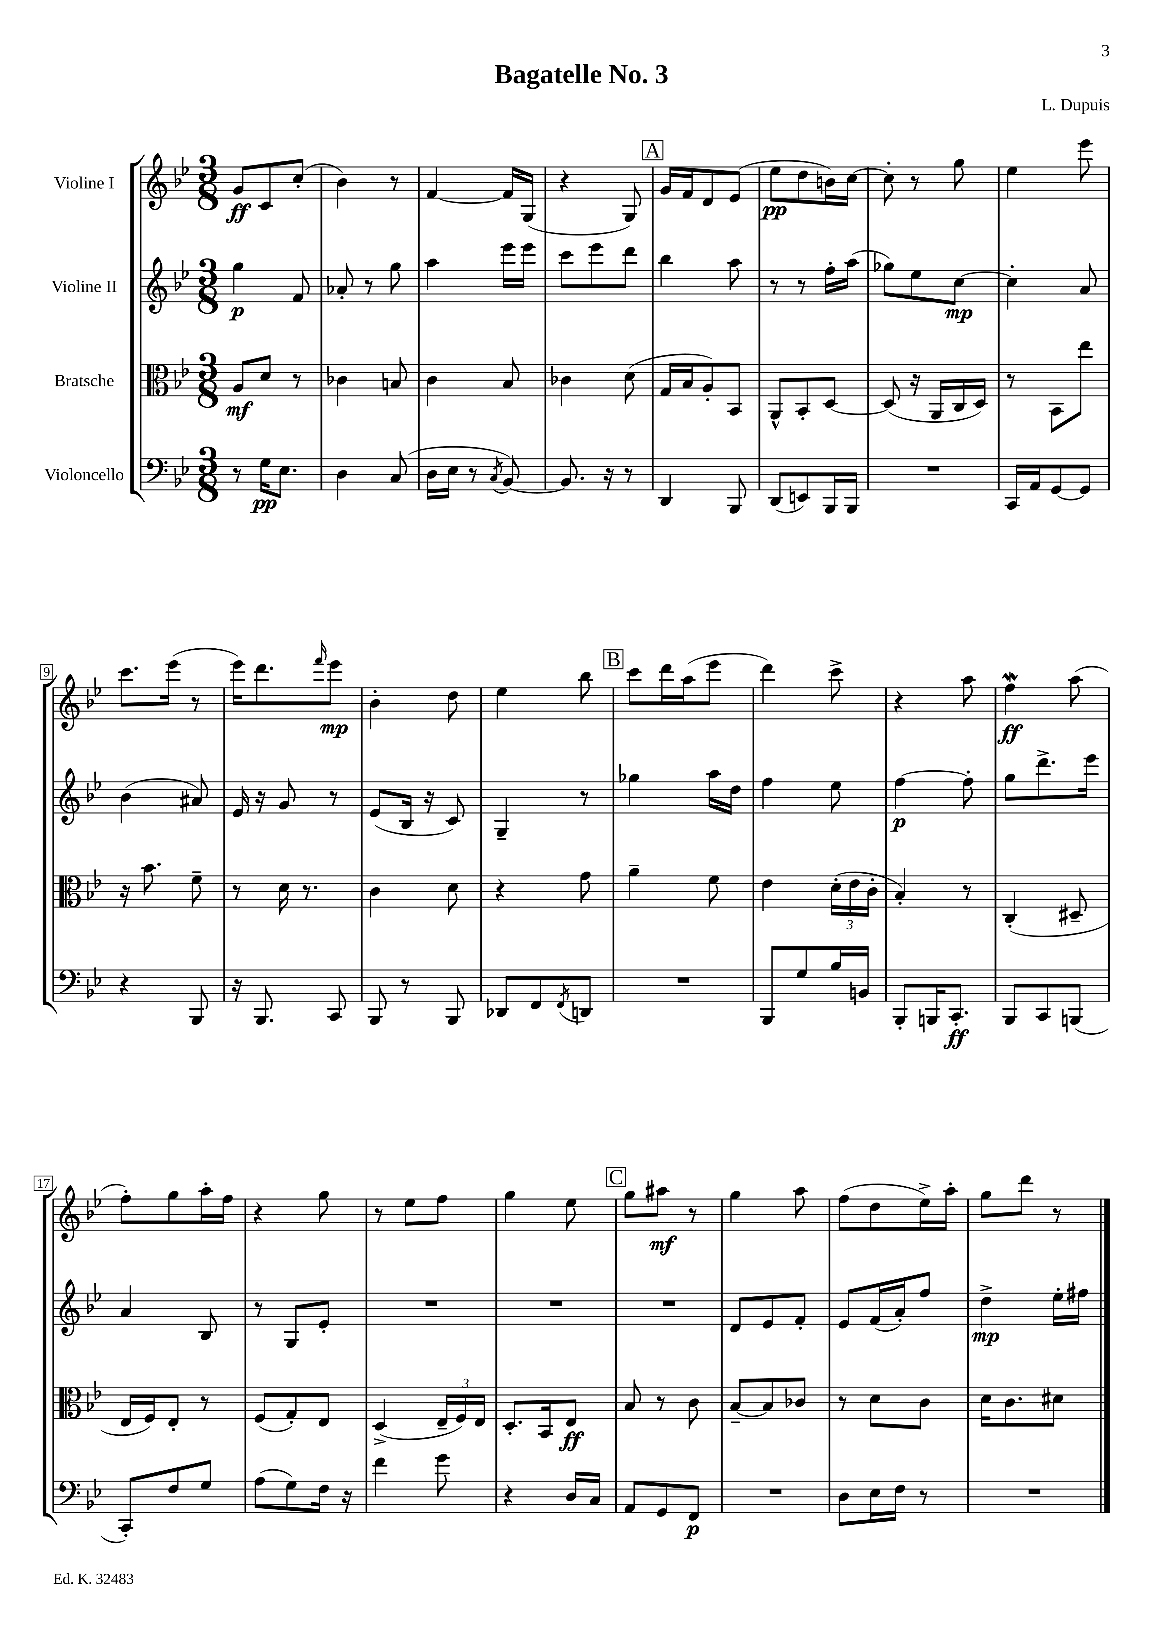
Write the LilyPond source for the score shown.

\header { title = "Bagatelle No. 3" composer = "L. Dupuis" }
<<
\new StaffGroup <<
\new Staff = "s0" \with { instrumentName = "Violine I" } {
    \clef treble \key bes \major \numericTimeSignature \time 3/8
    g'8\ff c'8 c''8-.( |
    bes'4) r8 |
    f'4~ f'16 g16( |
    r4 g8) |
    \mark \markup { \box "A" } g'16 f'16 d'8 ees'8( |
    ees''8\pp d''8 b'16) c''16~ |
    c''8-. r8 g''8 |
    ees''4 ees'''8 |
    c'''8. ees'''16( r8 |
    ees'''16) d'''8. \grace { f'''16 } ees'''8\mp |
    bes'4-. d''8 |
    ees''4 bes''8 |
    \mark \markup { \box "B" } c'''8 d'''16 a''16( ees'''8 |
    d'''4) c'''8-> |
    r4 a''8 |
    f''4\mordent\ff a''8( |
    f''8-.) g''8 a''16-. f''16 |
    r4 g''8 |
    r8 ees''8 f''8 |
    g''4 ees''8 |
    \mark \markup { \box "C" } g''8 ais''8\mf r8 |
    g''4 a''8 |
    f''8( d''8 ees''16->) a''16-. |
    g''8 d'''8 r8 \bar "|." |
}
\new Staff = "s1" \with { instrumentName = "Violine II" } {
    \clef treble \key bes \major \numericTimeSignature \time 3/8
    g''4\p f'8 |
    aes'8-. r8 g''8 |
    a''4 ees'''16 ees'''16 |
    c'''8 ees'''8 d'''8 |
    \mark \markup { \box "A" } bes''4 a''8 |
    r8 r8 f''16-. a''16( |
    ges''8) ees''8 c''8~\mp |
    c''4-. a'8 |
    bes'4( ais'8) |
    ees'16 r16 g'8 r8 |
    ees'8( bes16 r16 c'8) |
    g4-- r8 |
    \mark \markup { \box "B" } ges''4 a''16 d''16 |
    f''4 ees''8 |
    f''4~\p f''8-. |
    g''8 d'''8.-> ees'''16 |
    a'4 bes8 |
    r8 g8 ees'8-. |
    R4. |
    R4. |
    \mark \markup { \box "C" } R4. |
    d'8 ees'8 f'8-. |
    ees'8 f'16( a'16-.) f''8 |
    d''4->\mp ees''16-. fis''16 \bar "|." |
}
\new Staff = "s2" \with { instrumentName = "Bratsche" } {
    \clef alto \key bes \major \numericTimeSignature \time 3/8
    a8\mf d'8 r8 |
    ces'4 b8 |
    c'4 bes8 |
    ces'4 d'8( |
    \mark \markup { \box "A" } g16 bes16 a8-.) bes,8 |
    a,8-^ bes,8-. d8~ |
    d8( r16 a,16 c16 d16) |
    r8 bes,8 ees''8 |
    r16 bes'8. f'8-- |
    r8 d'16 r8. |
    c'4 d'8 |
    r4 g'8 |
    \mark \markup { \box "B" } a'4-- f'8 |
    ees'4 \tuplet 3/2 { d'16-.( ees'16 c'16-. } |
    bes4-.) r8 |
    c4-.( dis8-- |
    ees16 f16) ees8-. r8 |
    f8( g8-.) ees8 |
    d4->( \tuplet 3/2 { ees16-- f16) ees16 } |
    d8.-. bes,16 ees8\ff |
    \mark \markup { \box "C" } bes8 r8 c'8 |
    bes8~-- bes8 ces'8 |
    r8 d'8 c'8 |
    d'16 c'8. dis'8 \bar "|." |
}
\new Staff = "s3" \with { instrumentName = "Violoncello" } {
    \clef bass \key bes \major \numericTimeSignature \time 3/8
    r8 g16\pp ees8. |
    d4 c8( |
    d16 ees16 r8 \acciaccatura { c8 } bes,8~) |
    bes,8. r16 r8 |
    \mark \markup { \box "A" } d,4 bes,,8 |
    d,8( e,8) bes,,16 bes,,16 |
    R4. |
    c,16 a,16 g,8~ g,8 |
    r4 bes,,8 |
    r16 bes,,8. c,8 |
    bes,,8 r8 bes,,8 |
    des,8 f,8 \acciaccatura { f,8 } d,8 |
    \mark \markup { \box "B" } R4. |
    bes,,8 g8 bes16 b,16 |
    bes,,8-. b,,16 c,8.-.\ff |
    bes,,8 c,8 b,,8( |
    c,8-.) f8 g8 |
    a8( g8) f16 r16 |
    f'4 g'8 |
    r4 d16 c16 |
    \mark \markup { \box "C" } a,8 g,8 f,8\p |
    R4. |
    d8 ees16 f16 r8 |
    R4. \bar "|." |
}
>>
>>
\layout { \context { \Score \override BarNumber.stencil = #(make-stencil-boxer 0.1 0.3 ly:text-interface::print) } }
